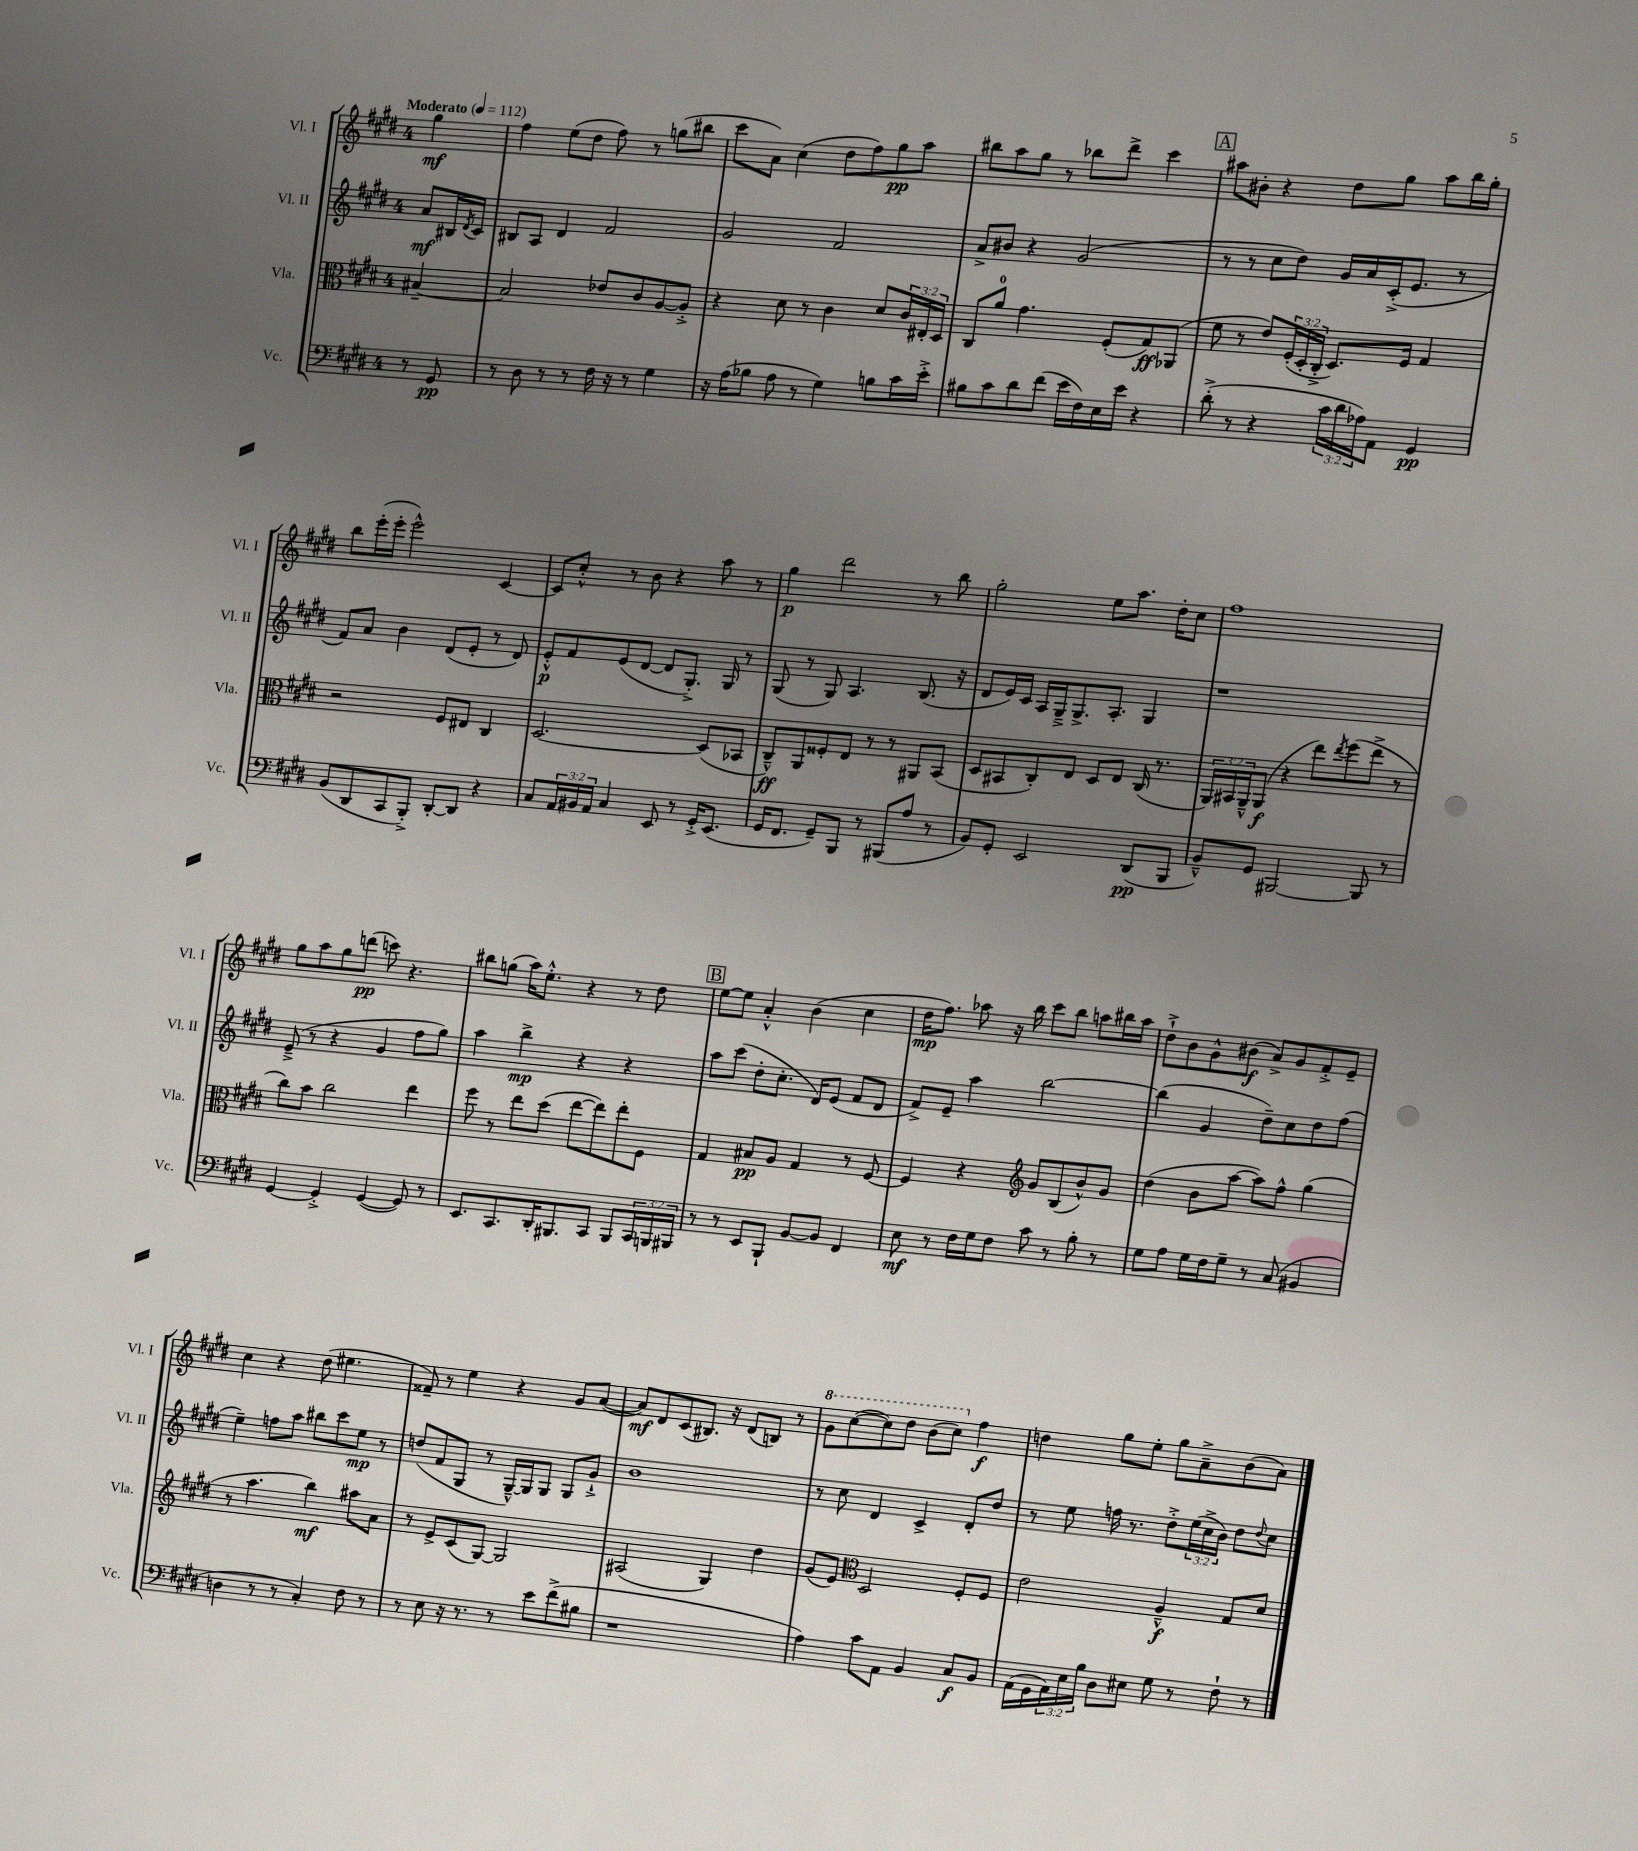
<<
\new StaffGroup <<
\new Staff = "s0" \with { instrumentName = "Vl. I" shortInstrumentName = "Vl. I" } {
    \clef treble \key e \major \once \override Staff.TimeSignature.style = #'single-digit \time 4/4 \partial 4 \tempo "Moderato" 4 = 112
    gis''4\mf |
    fis''4 e''8( dis''8 fis''8) r8 g''8( bis''8 |
    cis'''8 a'8) cis''4( dis''8 fis''8) gis''8\pp a''8 |
    bis''8 a''8 gis''8 r8 bes''8 dis'''8-> cis'''4 |
    \mark \markup { \box "A" } ais''8 bis'8-. r4 dis''8 gis''8 ais''8 b''16 gis''16-. |
    b''8 e'''16-.( e'''16-. e'''2-^) cis'4~ |
    cis'8 cis''8-.-^ r8 b'8 r4 a''8 r8 |
    gis''4\p dis'''2 r8 b''8 |
    gis''2-. e''8 a''8. dis''16-. cis''8 |
    fis''1 |
    gis''8 a''8 gis''8 d'''8\pp( c'''8) r4. |
    bis''8 g''8( a''16) e''8.-.-^ r4 r8 dis''8 |
    \mark \markup { \box "B" } e''8~ e''8 a'4-.-^ b'4( cis''4 |
    dis''16\mp fis''8.) aes''8 r16 b''16 cis'''8 b''8 a''8 bis''16 a''16 |
    dis''8-!-> b'8 gis'8-^ bis'8\f( a'8->) gis'8 fis'8-.-> e'8-- |
    cis''4 r4 dis''8( eis''4. |
    fisis'8--) r8 e''4 r4 gis'8 a'8~( |
    a'8\mf) dis'8 cis'8( bis8.) r16 dis'8( b8) r8 |
    \ottava #1 gis''8 cis'''8~( cis'''8) dis'''8 b''8( cis'''8) \ottava #0 fis''4\f |
    d''4 gis''8 e''8-. gis''8 a'8---> b'8( a'8) \bar "|." |
}
\new Staff = "s1" \with { instrumentName = "Vl. II" shortInstrumentName = "Vl. II" } {
    \clef treble \key e \major \once \override Staff.TimeSignature.style = #'single-digit \time 4/4 \override Staff.TupletNumber.text = #tuplet-number::calc-fraction-text \partial 4
    a'8\mf bis16 \acciaccatura { dis'8 } cis'16 |
    bis8 a8 dis'4 fis'2 |
    gis'2 fis'2 |
    a'8-> bis'8 r4 gis'2( |
    \mark \markup { \box "A" } r8 r8 cis''8 dis''8) gis'16 a'16 cis'16-.->( e'8. r8 |
    fis'8) a'8 b'4 dis'8( e'8-. r8 dis'8) |
    e'8-.-^\p fis'8 e'8( dis'8~ dis'8 gis8.-.->) gis16 r8 |
    gis8( r8 gis8) a4. b8.( r16 |
    dis'8 e'16) cis'16 a16 gis16---> gis8.-> a8.-. gis4 |
    r1 |
    e'8--->( r8 r4 gis'4 fis''8 gis''8) |
    a''4 b''4->\mp r4 r4 |
    \mark \markup { \box "B" } a''8 cis'''8( dis''8-. cis''8.-. dis'16) e'8( fis'8 dis'8 |
    fis'8->) e'8-- a''4 b''2~ |
    b''4( gis'4 dis''8--) cis''8 dis''8 fis''8( |
    e''4--) f''8 a''8 bis''8 cis'''8 e''8\mp r8 |
    d''8( fis'8 gis8 r8 gis16~---^) gis16 gis8 gis8 gis'8-!-> |
    b'1 |
    r8 cis''8 dis'4 cis'4-> dis'8-. dis''8 |
    r8 e''8 f''16 r8. dis''8-.-> \tuplet 3/2 { e''16( cis''16-> b'16) } dis''8 \appoggiatura { dis''8 } cis''8 \bar "|." |
}
\new Staff = "s2" \with { instrumentName = "Vla." shortInstrumentName = "Vla." } {
    \clef alto \key e \major \once \override Staff.TimeSignature.style = #'single-digit \time 4/4 \override Staff.TupletNumber.text = #tuplet-number::calc-fraction-text \partial 4
    bis4~-- |
    bis2 ees'8 cis'8 a8~ a8-.-> |
    r4 dis'8 r8 cis'4 dis'8 \tuplet 3/2 { cis'16 eis16-. dis16 } |
    cis8 a'8-0 gis'4. fis8-.( gis8\ff) aes,8( |
    \mark \markup { \box "A" } fis'8 r8 e'8) \tuplet 3/2 { fis16-.( dis16-. cis16-.-> } dis8.) fis16 gis4 |
    r2 fis8 eis8 cis4 |
    dis2.~ dis8( bes,8 |
    cis8---^\ff) a,8 fisis8-. e8 r8 r8 ais,8 b,8( |
    dis8 bis,8 cis8-.) e8 dis8 e8 cis16( r8. |
    \tuplet 3/2 { a,16) bis,16 a,16---^ } a,8\f( r4 e''8) \acciaccatura { e''8 } fis''8( e''8-> r8 |
    cis''8) b'8 cis''2 e''4 |
    fis''8 r8 e''8 dis''8( e''8~ e''8) e''8-. fis8 |
    \mark \markup { \box "B" } gis4 bis8\pp a8 gis4 r8 fis8~ |
    fis4 r4 \clef treble gis'8 b8( b'8-^) gis'8 |
    dis''4( b'8 a''8~ a''8) fis''8-^ gis''4( |
    r8 a''4. b''4\mf) ais''8 a'8 |
    r8 e'8-> cis'8( gis8~) gis2 |
    ais2( gis4) dis''4 |
    gis'8( e'8) \clef alto dis2 fis8-. fis8 |
    e'2 a4---^\f gis8 dis'8 \bar "|." |
}
\new Staff = "s3" \with { instrumentName = "Vc." shortInstrumentName = "Vc." } {
    \clef bass \key e \major \once \override Staff.TimeSignature.style = #'single-digit \time 4/4 \override Staff.TupletNumber.text = #tuplet-number::calc-fraction-text \partial 4
    r8 gis,8\pp |
    r8 dis8 r8 r8 fis16 r16 r8 gis4 |
    r16 a16( bes8 a8 r8 gis4) b8 cis'16 e'16-.-> |
    bis8 cis'8 dis'8 fis'8( e'16 fis16) e16 e'16 r4 |
    \mark \markup { \box "A" } dis'8-.->( r8 r4 \tuplet 3/2 { cis'16 dis'16 aes16) } a,8 gis,4\pp |
    b,8( dis,8 cis,8 b,,8-.->) dis,8~-. dis,8 r4 |
    cis8 \tuplet 3/2 { a,16 bis,16 a,16 } cis4 e,8 r8 gis,16-.-> e,8.( |
    gis,16 fis,8. gis,8--) b,,8 r8 bis,,8( a8 r8 |
    b,8) gis,8-. e,2 dis,8\pp( b,,8 |
    b,8---^) gis,8 bis,,2~ bis,,8 r8 |
    gis,4~ gis,4-.-> gis,4~( gis,8) r8 |
    e,8. cis,8. dis,16-. bis,,8. cis,8 bis,,8 \tuplet 3/2 { cis,16 b,,16 bis,,16 } |
    \mark \markup { \box "B" } r8 r8 e,8 b,,8-! b,8~ b,8 fis,4 |
    e8\mf r8 fis16 gis16 fis8 cis'8 r8 b8-. r8 |
    gis8 a8 gis16 fis16 gis8-- r8 cis8( bis,4 |
    d4 r8 r8 cis4-.) fis8 r8 |
    r8 e8 r16 r8. r8 e'8 fis'8->( bis8 |
    r1 |
    a4) cis'8 a,8 b,4 cis8\f b,8 |
    a,16( gis,16 \tuplet 3/2 { a,16) e16 b16 } dis8 eis8 gis8 r8 fis8-! r8 \bar "|." |
}
>>
>>
\layout { \context { \Score \remove "Bar_number_engraver" } }
